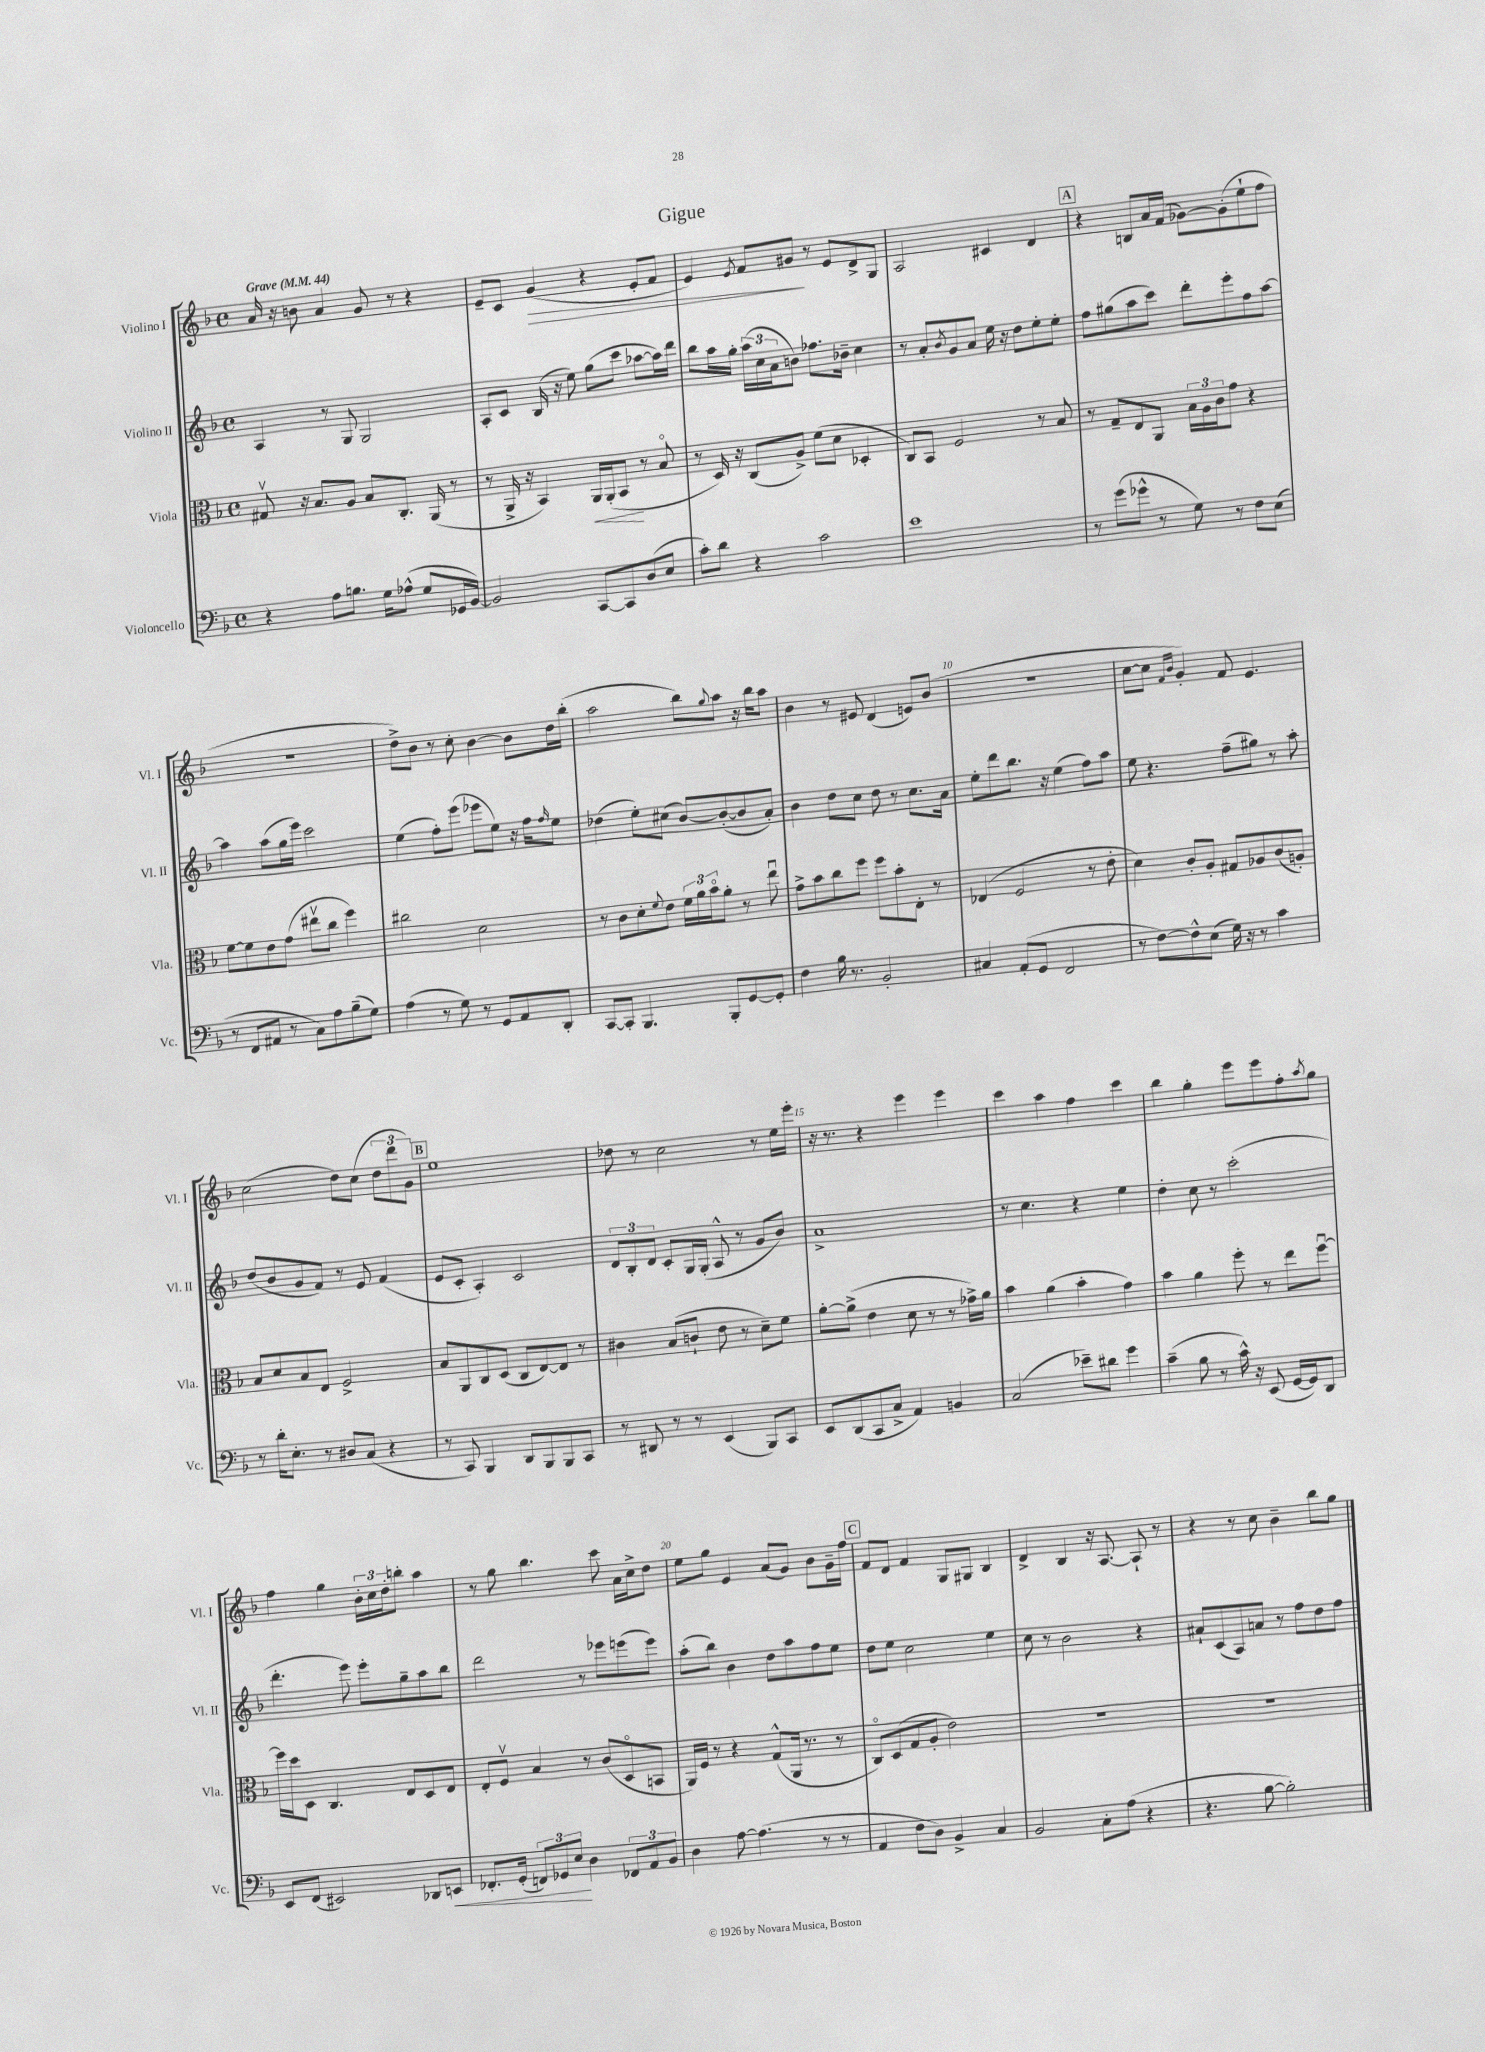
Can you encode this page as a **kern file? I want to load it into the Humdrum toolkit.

**kern	**dynam	**kern	**dynam	**kern	**kern	**dynam
*part4	*part4	*part3	*part3	*part2	*part1	*part1
*staff4	*staff4	*staff3	*staff3	*staff2	*staff1	*staff1
*I"Violoncello	*	*I"Viola	*	*I"Violino II	*I"Violino I	*
*I'Vc.	*	*I'Vla.	*	*I'Vl. II	*I'Vl. I	*
*clefF4	*	*clefC3	*	*clefG2	*clefG2	*
*k[b-]	*	*k[b-]	*	*k[b-]	*k[b-]	*
*M4/4	*	*M4/4	*	*M4/4	*M4/4	*
*met(c)	*	*met(c)	*	*met(c)	*met(c)	*
*MM44	*	*MM44	*	*MM44	*MM44	*
=1	=1	=1	=1	=1	=1	=1
!	!	!	!	!	!LO:TX:a:B:t=Grave	!
4r	.	8G#Xv/	.	4A/	16a/	.
.	.	.	.	.	16r	.
.	.	16r	.	.	8bn\	.
.	.	8.B-/L	.	.	.	.
8A\L	.	.	.	8r	4a/	.
8.Bn\J	.	8A/J	.	8G/	.	.
.	.	8B-/L	.	2G/	8g/	.
16G\KL	.	.	.	.	.	.
(8A-X^^\J	.	8.C'/J	.	.	8r	.
8G/L	.	.	.	.	4r	.
.	.	(16AA/	.	.	.	.
16GG-X/L	.	8r	.	.	.	.
[16BB-/JJ)	.	.	.	.	.	.
=2	=2	=2	=2	=2	=2	=2
2BB-/]	.	8r	.	8A'/L	8e~/L	.
.	.	16AA^/	.	8c/J	8c/J	.
.	.	16r	.	.	.	.
!	!	!	!	!	!	!LO:HP:b
.	.	4BB-/)	.	(16B-/	(4g/	>
.	.	.	.	16r	.	.
.	.	.	.	8ee\)	.	.
!	!	!	!LO:HP:b	!	!	!
[8CC/L	.	16AA/LL	<	(8gg\L	4r	.
.	.	(16AA'/J	.	.	.	.
8CC/]	.	8BB-/J	.	8ccc\J	.	.
(8D/	.	8r	[	[8aa-X\L	8e'/L	.
8E/J	.	8B-/	.	16aa-\L])	8f/J	.
.	.	.	.	16ddd\JJ	.	.
=3	=3	=3	=3	=3	=3	=3
8c'\L)	.	8r	.	8bb-\L	4e/)	.
8d\J	.	16D/)	.	16aa\L	.	.
.	.	16r	.	16gg'\JJ	.	.
.	.	.	.	.	8qe/	.
4r	.	(8C/L	.	(24aa\LL	8f/L	.
.	.	.	.	24cc\	.	.
.	.	.	.	24a\J	.	.
.	.	8A^/J)	.	8bn\J)	8g#X/J	.
2c\	.	(8f\L	.	8.ff-X\L	8r	]
.	.	8d\J	.	.	8e/L	.
.	.	.	.	16b-X~\Jk	.	.
.	.	4D-X'/	.	4cc\	8d^/	.
.	.	.	.	.	8G/J	.
=4	=4	=4	=4	=4	=4	=4
1e	.	8C/L)	.	8r	2A/	.
.	.	8BB-/J	.	8a'/L	.	.
.	.	.	.	8qb-/	.	.
.	.	2F/	.	8g/	.	.
.	.	.	.	8a/J	.	.
.	.	.	.	16ee\	4c#X/	.
.	.	.	.	16r	.	.
.	.	.	.	8dd\L	.	.
.	.	8r	.	8ee'\	4d/	.
.	.	8B-/	.	8ee'\J	.	.
!!LO:REH:place=s1:t=A
=5	=5	=5	=5	=5	=5	=5
8r	.	8r	.	8ff\L	4r	.
(8g\L	.	8G~/L	.	(8gg#X\	.	.
8g-X^^\J	.	8E/	.	8aa\	8Bn/L	.
8r	.	8AA/J	.	8ccc\J)	16a/L	.
.	.	.	.	.	(16f/JJ	.
8G\)	.	24B-\LL	.	8ddd'\L	[8g-X\L)	.
.	.	24A\	.	.	.	.
.	.	24c\J	.	.	.	.
8r	.	8g\J	.	8eee'\	(8g-'\]	.
8F\L	.	4r	.	8ff\	8ee`\	.
(8E\J	.	.	.	[8aa\J	8ff\J	.
!!LO:LB:g=z
=6	=6	=6	=6	=6	=6	=6
8r	.	[8f\L	.	4aa\]	1r	.
8FF/L	.	8f\]	.	.	.	.
8AA#X/J	.	8e\	.	(8aa\L	.	.
8r	.	(8g\J	.	16gg\L	.	.
.	.	.	.	16eee\JJ)	.	.
8C\L)	.	8ee#Xv\L	.	2ccc\	.	.
8A\	.	8cc\J	.	.	.	.
(8B-~\	.	4ff\)	.	.	.	.
8G\J)	.	.	.	.	.	.
=7	=7	=7	=7	=7	=7	=7
(4A\	.	2cc#X\	.	(4ee\	8dd^\L)	.
.	.	.	.	.	8b-\J	.
8r	.	.	.	8ff'\L)	8r	.
8G\)	.	.	.	(8eee\J	8cc'\	.
8r	.	2d\	.	8eee-X\L	[4b-\	.
8GG/L	.	.	.	8ee\J)	.	.
8AA/	.	.	.	16r	8b-\L]	.
.	.	.	.	16ff\KL	.	.
.	.	.	.	16qqff/	.	.
8DD'/J	.	.	.	8ee\J	16dd\L	.
.	.	.	.	.	(16bb-'\JJ	.
=8	=8	=8	=8	=8	=8	=8
[8CC/L	.	8r	.	(4dd-X\	2aa\	.
8CC'/J]	.	8c\L	.	.	.	.
4.BBB-/	.	8d'\	.	8ee'\L)	.	.
.	.	8qqf/	.	.	.	.
.	.	8e\J	.	(8cc#X\J	.	.
.	.	24f\LL	.	[8b-/L)	8bb-\L)	.
.	.	24a\	.	.	.	.
.	.	24b-\J	.	.	.	.
.	.	.	.	.	8qqgg/	.
8BBB-'/L	.	8a'\J	.	(8b-'/_	8aa\J	.
[8GG/	.	8r	.	8b-/]	16r	.
.	.	.	.	.	16bb-\KL	.
8GG'/J]	.	8eeu\	.	8a'/J)	8aa\J	.
=9	=9	=9	=9	=9	=9	=9
4F\	.	8g^\L	.	4b-\	4b-\	.
.	.	8b-\	.	.	.	.
16B-\	.	8cc\	.	8dd\L	8r	.
8.r	.	.	.	.	.	.
.	.	8ff\J	.	8cc\J	8e#X/	.
2BB-'/	.	8ff\L	.	8dd\	(4d/	.
.	.	8b-'\	.	8r	.	.
.	.	8E'\J	.	8.cc\L	8en/L)	.
.	.	8r	.	.	(8b-/J	.
.	.	.	.	16a\Jk	.	.
=10	=10	=10	=10	=10	=10	=10
4C#X/	.	(4E-X/	.	8ee'\L	1r	.
.	.	.	.	8ddd\	.	.
(8AA'/L	.	2F/	.	8.bb-\J	.	.
8GG/J	.	.	.	.	.	.
.	.	.	.	16r	.	.
2FF/	.	.	.	(4ee\	.	.
.	.	8r	.	8ff\L)	.	.
.	.	8e'\	.	8aa\J	.	.
=11	=11	=11	=11	=11	=11	=11
8r	.	4d\)	.	8ee\	[8cc\L	.
[8F\L)	.	.	.	4.r	8cc\J]	.
.	.	.	.	.	16qqf/LL	.
.	.	.	.	.	16qqb-/JJ	.
8F^^\]	.	8c'/L	.	.	4g'/)	.
(8E\J	.	8A'/J	.	.	.	.
16G\)	.	8G#X/L	.	(8ff~\L	8f/	.
16r	.	.	.	.	.	.
8r	.	8A-X/	.	8gg#X\J)	4.e/	.
4c\	.	(8c/	.	8r	.	.
.	.	8An'/J)	.	8aa'\	.	.
!!LO:LB:g=z
=12	=12	=12	=12	=12	=12	=12
8r	.	8B-/L	.	(8dd/L	(2cc\	.
16d'\KL	.	8d/	.	8b-/	.	.
8.E'\J	.	.	.	.	.	.
.	.	8B-/	.	8g/	.	.
8r	.	8E/J	.	8f/J)	.	.
8D#X/L	.	2F^/	.	8r	8dd\L)	.
(8C/J	.	.	.	8e/	(8cc\J	.
4r	.	.	.	(4f/	12dd\L	.
.	.	.	.	.	12ddd\	.
.	.	.	.	.	12g\J)	.
!!LO:REH:place=s1:t=B
=13	=13	=13	=13	=13	=13	=13
8r	.	8B-/L	.	8e/L	1ee	.
8CC/)	.	8AA/	.	8c'/J	.	.
4BBB-/	.	8C/	.	4A'/)	.	.
.	.	(8D/J	.	.	.	.
8DD/L	.	8C/L	.	2c/	.	.
8BBB-/	.	[8E/)	.	.	.	.
8BBB-/	.	8E/J]	.	.	.	.
8CC/J	.	8r	.	.	.	.
=14	=14	=14	=14	=14	=14	=14
8r	.	4c#X\	.	12d/L	8dd-X\	.
.	.	.	.	12B-'/	.	.
8DD#X/	.	.	.	.	8r	.
.	.	.	.	12d/J	.	.
8r	.	(8B-/L	.	8c'/L	2cc\	.
8r	.	8cn`/J	.	16G/L	.	.
.	.	.	.	(16G'/JJ	.	.
(4EE/	.	8e\	.	8A^^/	.	.
.	.	8r	.	8r	.	.
8BBB-/L)	.	8d~\L)	.	8g/L	8r	.
8CC/J	.	8f\J	.	8b-/J)	16ee\LL	.
.	.	.	.	.	16eee'\JJ	.
=15	=15	=15	=15	=15	=15	=15
8EE/L	.	[8a'\L	.	1a^	16r	.
.	.	.	.	.	8.r	.
(8DD/	.	(8a^\J]	.	.	.	.
8CC/	.	4e\	.	.	4r	.
8C^/J	.	.	.	.	.	.
4AA/)	.	8d\	.	.	4eee\	.
.	.	8r	.	.	.	.
4BBn/	.	8r	.	.	4eee\	.
.	.	16g-X^\LL)	.	.	.	.
.	.	16a\JJ	.	.	.	.
=16	=16	=16	=16	=16	=16	=16
(2C/	.	4b-\	.	8r	4ccc\	.
.	.	.	.	4.cc\	.	.
.	.	(4a\	.	.	4aa\	.
8e-X~\L)	.	4b-'\	.	4r	4ff\	.
8d#X\J	.	.	.	.	.	.
4g\	.	4g\)	.	4ee\	4ccc\	.
=17	=17	=17	=17	=17	=17	=17
(4c~\	.	4b-\	.	4dd'\	4bb-\	.
8B-\	.	4a\	.	8cc\	4gg'\	.
8r	.	.	.	8r	.	.
16c^^\)	.	8ff'\	.	(2ccc'\	8eee\L	.
16r	.	.	.	.	.	.
(8EE/	.	8r	.	.	8eee\	.
[16GG/LL	.	8ee\L	.	.	8ff'\	.
16GG/J])	.	.	.	.	.	.
.	.	.	.	.	8qaa/	.
8DD/J	.	[8ffu\J	.	.	8gg\J	.
!!LO:LB:g=z
=18	=18	=18	=18	=18	=18	=18
8EE/L	.	16ff\LL]	.	4.ddd'\	4ff\	.
.	.	16dd\J	.	.	.	.
(8FF/J	.	8D\J	.	.	.	.
2EE#X/)	.	4.C/	.	.	4gg\	.
.	.	.	.	8eee\)	.	.
.	.	.	.	8eee'\L	24b-'\LL	.
.	.	.	.	.	24cc\	.
.	.	.	.	.	24dd'\J	.
.	.	8E/L	.	8gg~\	8bbn'\J	.
8DD-X/L	.	8D/	.	8aa\	4aa\	.
!	!LO:HP:b	!	!	!	!	!
8EEn/J	<	8E/J	.	8bb-\J	.	.
=19	=19	=19	=19	=19	=19	=19
8.FF-X'/L	.	8E'/L	.	2ddd\	8r	.
.	.	8Fv/J	.	.	8gg\	.
(16GG'/Jk	.	.	.	.	.	.
12FFn/L)	.	4B-/	.	.	4.bb-\	.
12GG-X/	.	.	.	.	.	.
12E/J	.	.	.	.	.	.
4D\	[	8r	.	8r	.	.
.	.	(8c/L	.	8eee-X\L	8ccc\	.
12FF-X/L	.	8D/	.	(8eeen\	16a\LL	.
.	.	.	.	.	16cc^\J	.
12AA/	.	.	.	.	.	.
.	.	8BBn/J	.	8eee\J)	8dd\J	.
12BB-/J	.	.	.	.	.	.
=20	=20	=20	=20	=20	=20	=20
4D\	.	16AA/LL)	.	(8aa'\L	8ee\L	.
.	.	16F/JJ	.	.	.	.
.	.	8r	.	8bb-\J)	8gg\J	.
[8A\	.	4r	.	4b-\	4e/	.
(4.A\]	.	.	.	.	.	.
.	.	(8G^^/L	.	8dd\L	(8a/L	.
.	.	16AA/Jk	.	8aa\	8g/J)	.
.	.	8.r	.	.	.	.
8r	.	.	.	8ff\	8b-\L	.
8r	.	8r	.	8ee\J	16g~\L	.
.	.	.	.	.	16ff\JJ	.
!!LO:REH:place=s1:t=C
=21	=21	=21	=21	=21	=21	=21
4AA/	.	8C/L)	.	8dd\L	8f/L	.
.	.	(8D/	.	8ee\J	8d/J	.
8F\L	.	8G/	.	2cc\	4f/	.
8D\J)	.	8A'/J	.	.	.	.
4BB-^/	.	2e\)	.	.	8G/L	.
.	.	.	.	.	8G#X/J	.
4C/	.	.	.	4ee\	4B-/	.
=22	=22	=22	=22	=22	=22	=22
2BB-/	.	1r	.	8cc\	4d^/	.
.	.	.	.	8r	.	.
.	.	.	.	2b-\	4B-/	.
8C'\L	.	.	.	.	16r	.
.	.	.	.	.	[8.A/	.
(8A\J	.	.	.	.	.	.
4r	.	.	.	4r	8A`/]	.
.	.	.	.	.	8r	.
=23	=23	=23	=23	=23	=23	=23
4.r	.	1r	.	8a#X`/L	4r	.
.	.	.	.	(8c/	.	.
.	.	.	.	8A/)	8r	.
[8B-\	.	.	.	8an/J	8cc\	.
2B-'\])	.	.	.	8r	4b-~\	.
.	.	.	.	8ff\L	.	.
.	.	.	.	8dd\	8bb-\L	.
.	.	.	.	8ff\J	8gg\J	.
==	==	==	==	==	==	==
*-	*-	*-	*-	*-	*-	*-
